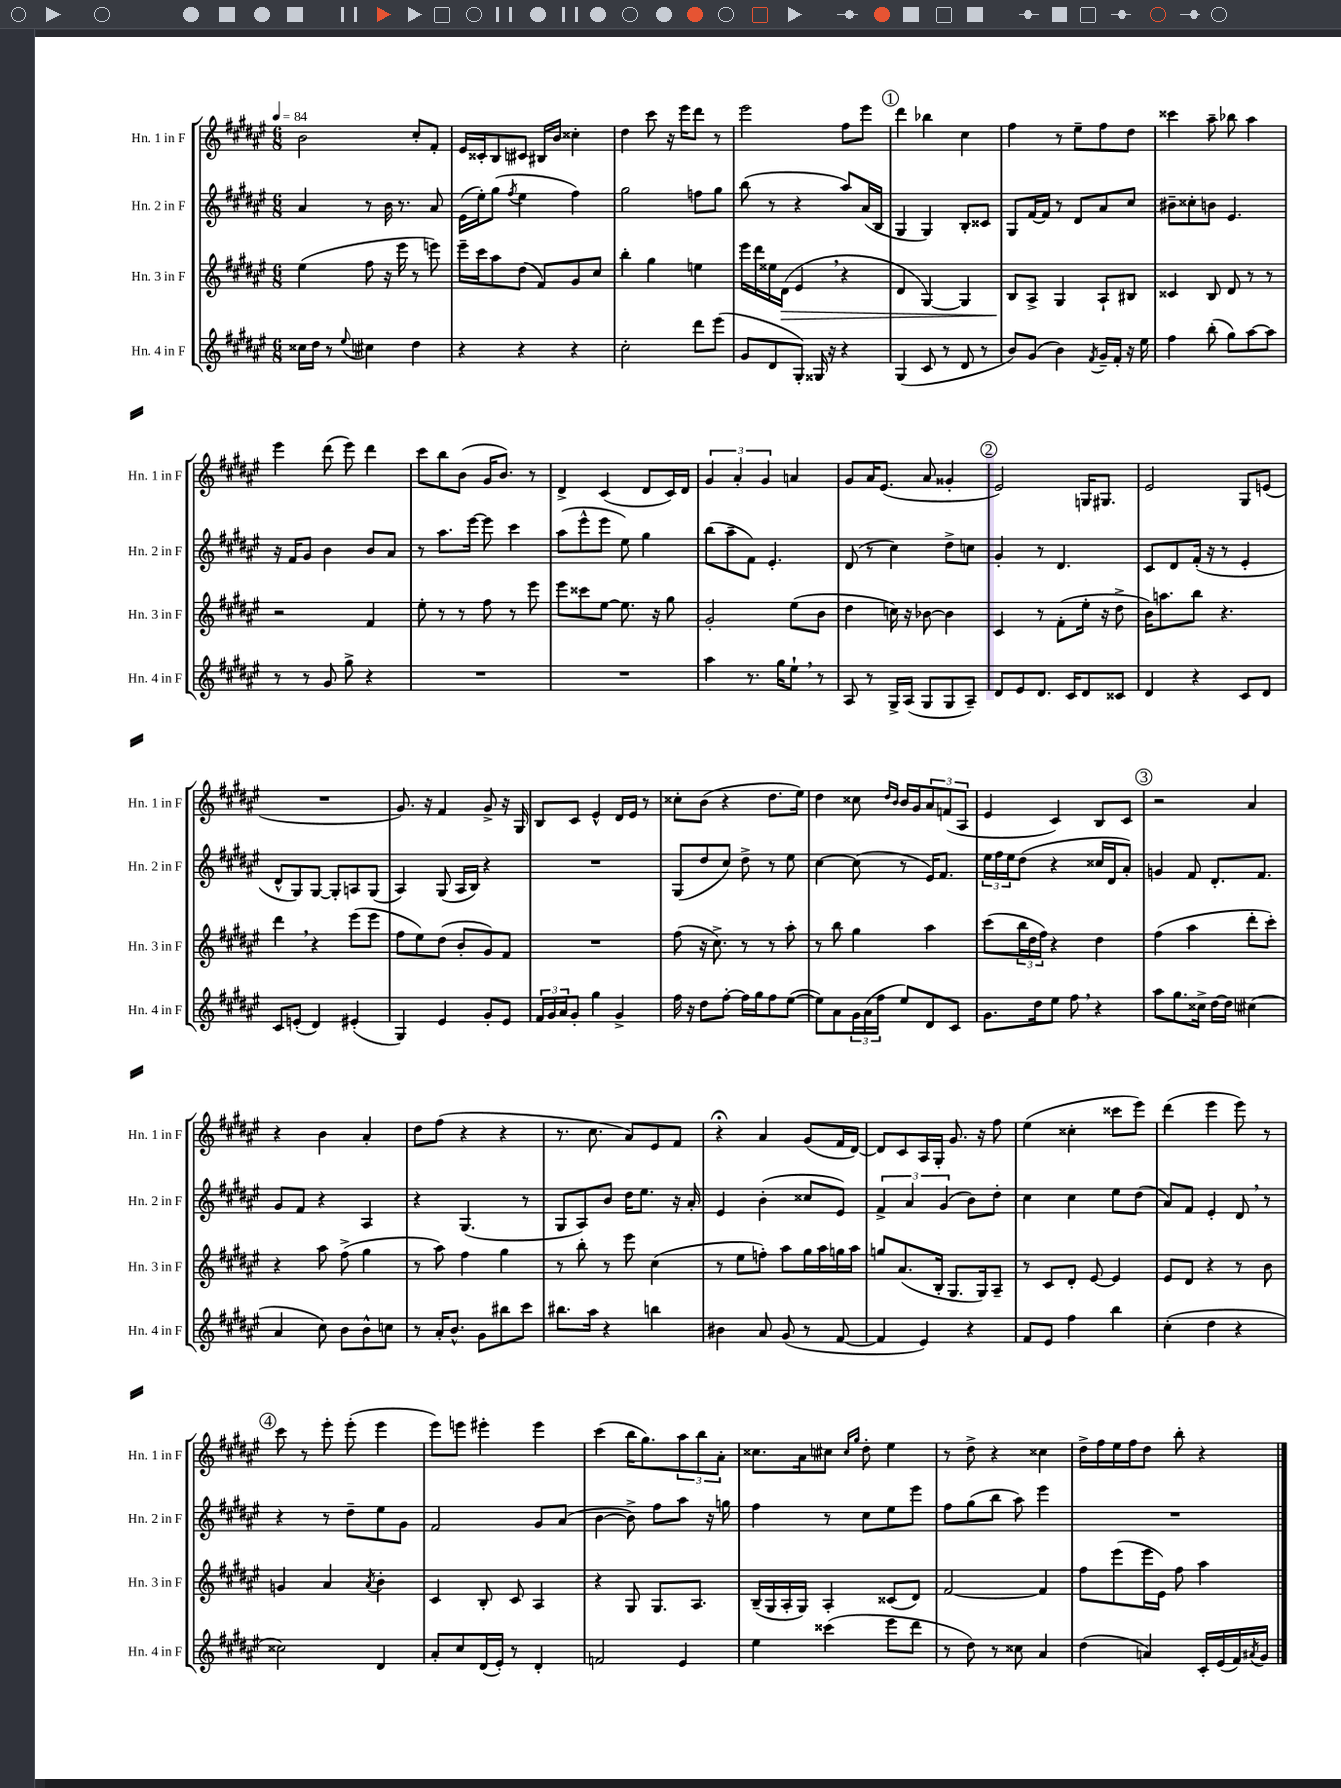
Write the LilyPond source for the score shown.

<<
\new StaffGroup <<
\new Staff = "s0" \with { instrumentName = "Hn. 1 in F" shortInstrumentName = "Hn. 1 in F" } {
    \clef treble \key fis \major \numericTimeSignature \time 6/8 \tempo 4 = 84
    b'2 cis''8-. fis'8-. |
    eis'16 cisis'16-. b8 cis'8 bis16 b'16 cisis''4-. |
    dis''4 cis'''8 r16 eis'''16 dis'''8 r8 |
    eis'''2 fis''8 eis'''8 |
    \mark \markup { \circle "1" } dis'''4 bes''4 cis''4 |
    fis''4 r8 eis''8-- fis''8 dis''8 |
    cisis'''4 ais''8-- bes''8 ais''4 |
    eis'''4 dis'''8( eis'''8) dis'''4 |
    cis'''8 b''8 b'8( gis'16 b'8.) r8 |
    dis'4-> cis'4( dis'8 cis'16) dis'16 |
    \tuplet 3/2 { gis'4 ais'4-. gis'4 } a'4 |
    gis'8 ais'16 eis'8.( ais'8 gisis'4-. |
    \mark \markup { \circle "2" } eis'2) g16 gis8. |
    eis'2 gis8 e'8( |
    R2. |
    gis'8.) r16 fis'4 gis'8-> r16 gis16 |
    b8 cis'8 eis'4-^ dis'16 eis'16 r8 |
    cisis''8-. b'8( r4 dis''8. eis''16) |
    dis''4 cisis''8 \grace { dis''16 b'16 } b'16 gis'16 \tuplet 3/2 { ais'8 f'8( ais8 } |
    eis'4 cis'4) b8 cis'8 |
    \mark \markup { \circle "3" } r2 ais'4 |
    r4 b'4 ais'4-. |
    dis''8 fis''8( r4 r4 |
    r8. cis''8. ais'8) eis'8 fis'8 |
    r4\fermata ais'4 gis'8( fis'16 dis'16~) |
    dis'8 cis'8 ais16 gis16-. gis'8. r16 fis''8 |
    eis''4( cisis''4-. cisis'''8 eis'''8) |
    dis'''4( eis'''4 eis'''8) r8 |
    \mark \markup { \circle "4" } cis'''8 r8 eis'''8-. eis'''8-.( eis'''4 |
    eis'''8) e'''8 eis'''4-. eis'''4 |
    cis'''4( b''16 gis''8.) \tuplet 3/2 { ais''8 b''8 ais'8-. } |
    cisis''8. ais'16 cis''8 \grace { cis''16 gis''16 } dis''8-. eis''4 |
    r8 dis''8-> r4 cisis''4 |
    dis''16-> fis''16 eis''16 fis''16 dis''8 b''8-. r4 \bar "|." |
}
\new Staff = "s1" \with { instrumentName = "Hn. 2 in F" shortInstrumentName = "Hn. 2 in F" } {
    \clef treble \key fis \major \numericTimeSignature \time 6/8
    ais'4 r8 b'16 r8. ais'8 |
    eis'16( eis''16-.) gis''8( \acciaccatura { fis''8 } eis''4 fis''4) |
    gis''2 f''8 gis''8 |
    b''8( r8 r4 ais''8) ais'16( b16 |
    \mark \markup { \circle "1" } gis4 gis4) b8-. cisis'8 |
    gis8 fis'16~ fis'16 r8 dis'8 ais'8 cis''8 |
    bis'8-- cisis''8-. b'8 eis'4. |
    r16 fis'16 gis'8 b'4 b'8 ais'8 |
    r8 ais''8. eis'''16~ eis'''8 cis'''4 |
    ais''8( eis'''8-^ eis'''8 eis''8) gis''4 |
    b''8( ais''8-- fis'8) eis'4.-. |
    dis'8( r8 cis''4) dis''8-> c''8 |
    \mark \markup { \circle "2" } gis'4-. r8 dis'4. |
    cis'8 dis'8 fis'16-.( r16 r8 eis'4-. |
    dis'8-^ gis8) gis8~ gis8-. a8 gis8( |
    ais4) gis8( ais16 b16) r4 |
    R2. |
    gis8( dis''8 cis''8) dis''8-> r8 eis''8 |
    cis''4~ cis''8( r8 eis'16) fis'8. |
    \tuplet 3/2 { eis''16 fis''16 eis''16 } dis''8( r4 cisis''16 dis'16 ais'8-.) |
    \mark \markup { \circle "3" } g'4 fis'8 dis'8.-. fis'8. |
    gis'8 fis'8 r4 ais4 |
    r4 gis4.( r8 |
    gis8 ais8) b'8 dis''16 eis''8. r16 ais'16-. |
    eis'4 b'4-.( cisis''8 eis'8) |
    \tuplet 3/2 { fis'4-> ais'4 gis'4( } b'8) dis''8-. |
    cis''4 cis''4 eis''8 dis''8( |
    ais'8) fis'8 eis'4-. dis'8 \breathe r8 |
    \mark \markup { \circle "4" } r4 r8 dis''8-- eis''8 gis'8 |
    fis'2 gis'8 ais'8( |
    b'4~ b'8->) fis''8 ais''8 r16 g''16 |
    fis''4 r8 cis''8 eis''8 eis'''8 |
    fis''8 gis''8( b''8 ais''8) eis'''4 |
    R2. \bar "|." |
}
\new Staff = "s2" \with { instrumentName = "Hn. 3 in F" shortInstrumentName = "Hn. 3 in F" } {
    \clef treble \key fis \major \numericTimeSignature \time 6/8
    eis''4( fis''8 r16 eis'''16 r8 e'''8) |
    eis'''16-- cis'''16 ais''8 dis''8( fis'8) gis'8 cis''8 |
    b''4-. gis''4 e''4 |
    eis'''16 dis'''16 eisis''16 dis'16\>( eis'4 \breathe r4 |
    \mark \markup { \circle "1" } dis'4 gis4~) gis4 |
    b8\! ais8-> gis4 ais8-! bis8 |
    cisis'4 b8 dis'8 r8 r8 |
    r2 fis'4 |
    eis''8-. r8 r8 fis''8 r8 eis'''8 |
    eis'''8 cisis'''8 eis''8~ eis''8. r16 gis''8 |
    gis'2-. eis''8( b'8 |
    dis''4 c''16) r16 bes'8~ bes'4 |
    \mark \markup { \circle "2" } cis'4 r8 fis'8-.( eis''16-. r16 dis''8-> |
    b'16) a''8. b''8 r4. |
    dis'''4 \breathe r4 eis'''8( eis'''8 |
    fis''8 eis''8) dis''8( b'8-. gis'8) fis'8 |
    R2. |
    fis''8( r16 cis''8.->) r8 r8 ais''8-. |
    r8 b''8 gis''4 ais''4 |
    cis'''8( \tuplet 3/2 { b''16 dis''16 fis''16) } r4 dis''4 |
    \mark \markup { \circle "3" } fis''4( ais''4 dis'''8-. cis'''8-.) |
    r4 ais''8 fis''8->( gis''4 |
    r8 ais''8) fis''4 gis''4 |
    r8 b''8-. r8 eis'''8 cis''4( |
    r8 eis''8 f''8-.) ais''8 gis''16 ais''16 g''16 ais''16 |
    g''8 ais'8.( b16-. gis8. gis16) ais8-- |
    r8 cis'8 dis'8-. eis'8~ eis'4 |
    eis'8 dis'8 r4 r8 b'8 |
    \mark \markup { \circle "4" } g'4 ais'4 \acciaccatura { ais'8 } b'4-. |
    cis'4 b8-. cis'8 ais4 |
    r4 gis8 gis8. ais8. |
    b16--( gis16 ais16-. gis16) ais4-. cisis'8( dis'8) |
    fis'2~ fis'4 |
    fis''8 eis'''8( eis'''16 eis'16) fis''8 ais''4 \bar "|." |
}
\new Staff = "s3" \with { instrumentName = "Hn. 4 in F" shortInstrumentName = "Hn. 4 in F" } {
    \clef treble \key fis \major \numericTimeSignature \time 6/8
    cisis''16 dis''16 r8 \appoggiatura { eis''8 } cis''4 dis''4 |
    r4 r4 r4 |
    cis''2-. dis'''8 eis'''8( |
    gis'8 dis'8 gis8-.) gisis16 r16 r4 |
    \mark \markup { \circle "1" } gis4( cis'8 r8 dis'8 r8 |
    b'8) gis'8( b'4) \acciaccatura { fis'8 } gis'16-- fis'16-. r16 eis''16 |
    fis''4 b''8-.( gis''8) ais''8~ ais''8 |
    r8 r8 gis'8 gis''8-> r4 |
    R2. |
    R2. |
    ais''4 r8. gis''16 eis''8-! \breathe r8 |
    ais8 r8 gis16-> ais16( gis8 gis8 ais8--) |
    \mark \markup { \circle "2" } dis'8 eis'8 dis'8. cis'16 dis'8 cisis'8 |
    dis'4 r4 cis'8 dis'8 |
    cis'8 e'8-.( dis'4) eis'4-.( |
    gis4) eis'4 gis'8-. eis'8 |
    \tuplet 3/2 { fis'16 gis'16 ais'16 } gis'8-. gis''4 gis'4-> |
    fis''16 r16 dis''8 fis''8~-. fis''16 gis''16 fis''8 eis''8~( |
    eis''8) ais'8 \tuplet 3/2 { gis'16 ais'16( fis''16 } eis''8) dis'8 cis'8 |
    gis'8. dis''16 eis''8 fis''8 \breathe r4 |
    \mark \markup { \circle "3" } ais''8 gis''8. cisis''16-> dis''16~ dis''16 cis''4( |
    ais'4 cis''8) b'8 b'8-^ c''8 |
    r8 ais'16-. b'8.-^ gis'8 bis''8 cis'''8 |
    bis''8. ais''16 r4 b''4 |
    bis'4 ais'8 gis'8( r8 fis'8~ |
    fis'4 eis'4) r4 |
    fis'8 eis'8 fis''4 b''4 |
    cis''4-.( dis''4 r4 |
    \mark \markup { \circle "4" } cisis''2) dis'4 |
    ais'8-. cis''8 dis'16( eis'16-.) r8 dis'4-. |
    f'2 eis'4 |
    eis''4 cisis'''4( eis'''8 dis'''8 |
    r8 dis''8) r8 cisis''8 ais'4 |
    dis''4( a'4) cis'16-. eis'16( fis'16) \acciaccatura { ais'8 } gis'16 \bar "|." |
}
>>
>>
\layout { \context { \Score \remove "Bar_number_engraver" } }
